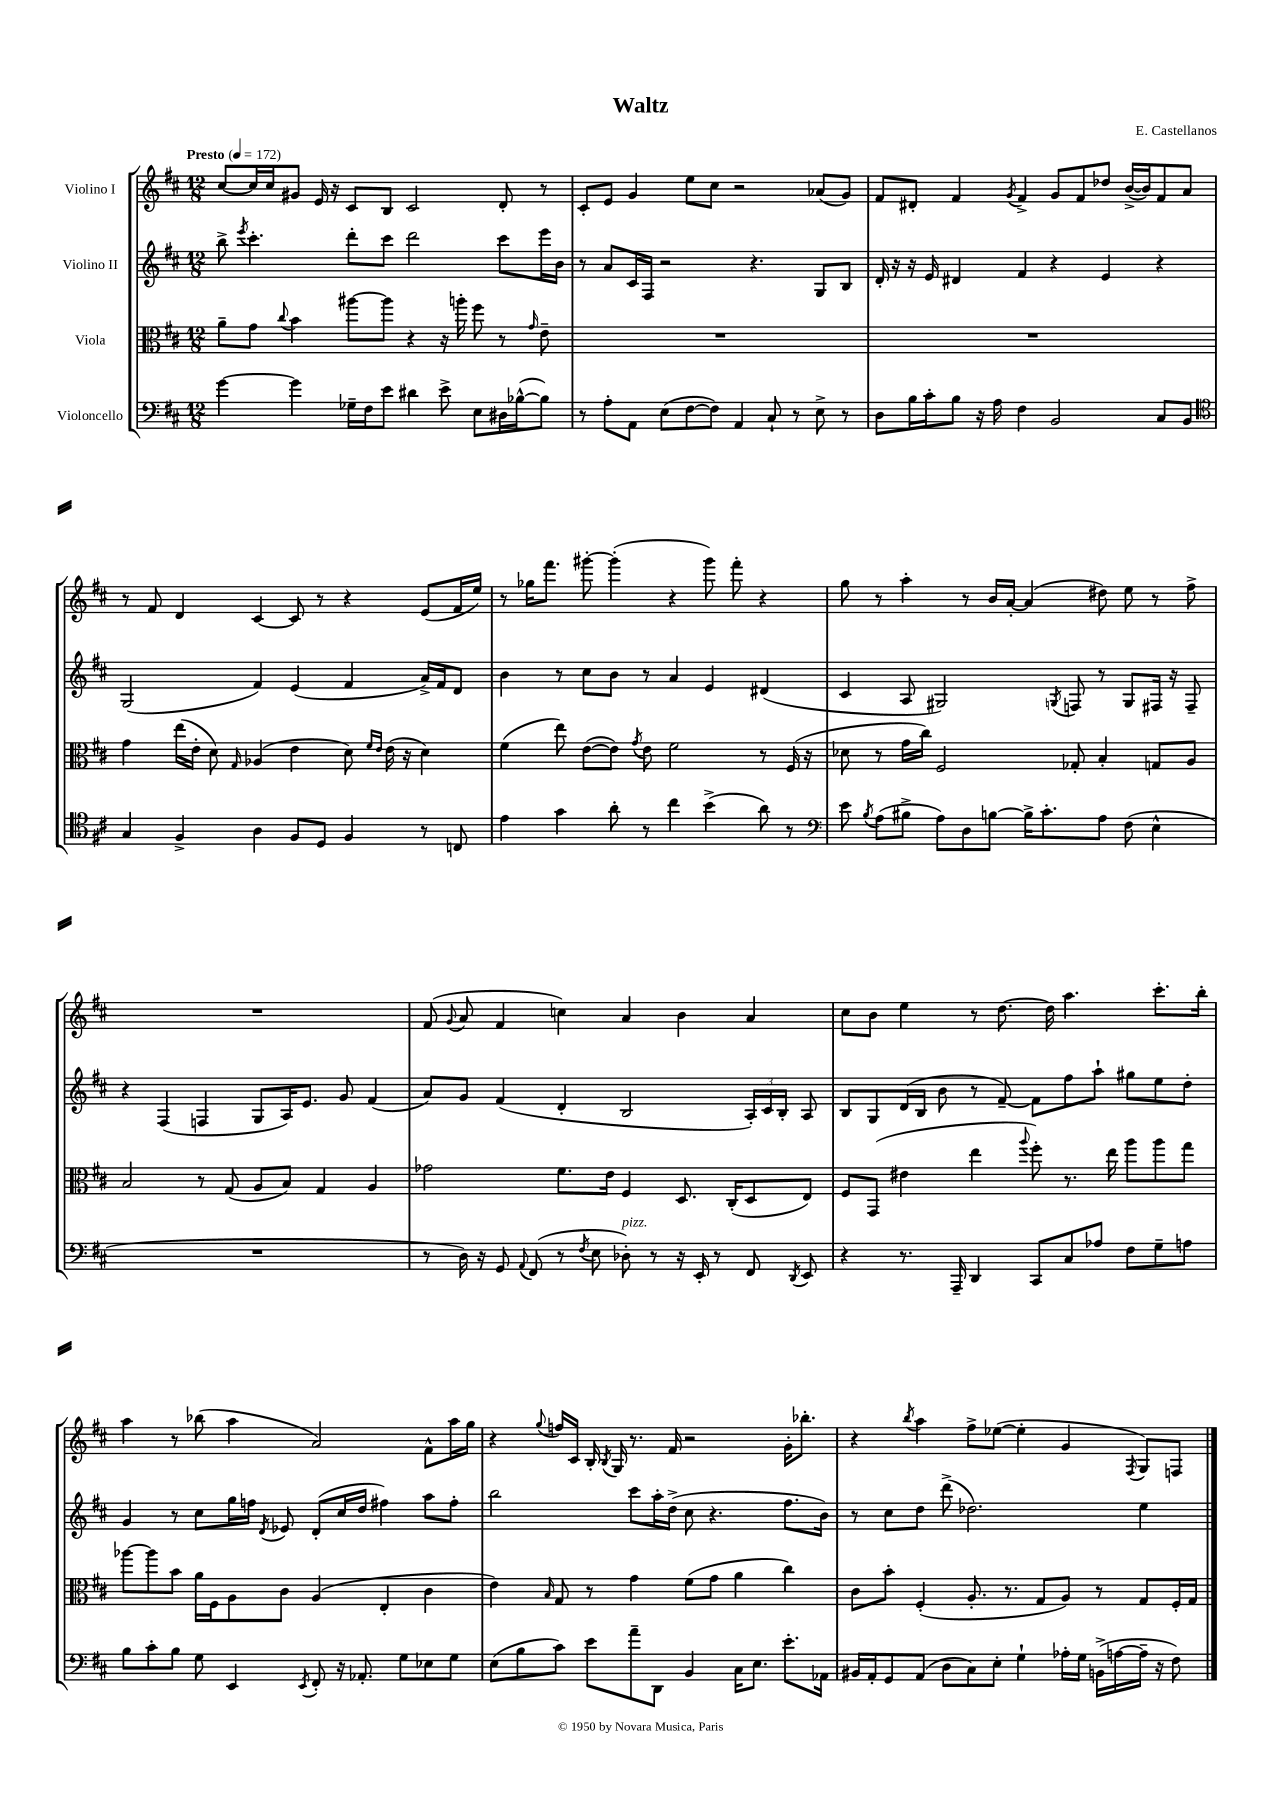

**kern	**kern	**kern	**kern
*part4	*part3	*part2	*part1
*staff4	*staff3	*staff2	*staff1
*I"Violoncello	*I"Viola	*I"Violino II	*I"Violino I
*clefF4	*clefC3	*clefG2	*clefG2
*k[f#c#]	*k[f#c#]	*k[f#c#]	*k[f#c#]
*M12/8	*M12/8	*M12/8	*M12/8
*MM172	*MM172	*MM172	*MM172
=1	=1	=1	=1
!	!	!	!LO:TX:a:B:t=Presto
[4g\	8a~\L	8bb^\	[8cc#/L
.	.	8qeee/	.
.	8g\J	4.ccc#'\	16cc#/L]
.	.	.	16cc#/J
.	8qqcc#/	.	.
4g\]	4b\	.	8g#X/J
.	.	.	16e/
.	.	.	16r
16G-X~\LL	[8aa#X\L	8ddd'\L	8c#/L
16F#\J	.	.	.
8e\J	8aa#\J]	8ccc#\J	8B/J
4d#X\	4r	2ddd\	2c#/
8e^\	16r	.	.
.	16aan'\	.	.
8E\L	8ff#\	.	.
16D#X\L	8r	8ccc#\L	8d'/
([16B-X^^\J	.	.	.
.	16qqg/	.	.
8B-\J])	8e~\	16eee\L	8r
.	.	16b\JJ	.
=2	=2	=2	=2
8r	1.r	8r	8c#'/L
8A'\L	.	8a/L	8e/J
8AA\J	.	16c#/L	4g/
.	.	16F#/JJ	.
(8E\L	.	2r	.
[8F#\	.	.	8ee\L
8F#\J])	.	.	8cc#\J
4AA/	.	.	2r
.	.	4.r	.
8C#`/	.	.	.
8r	.	.	.
8E^\	.	8G/L	(8a-X/L
8r	.	8B/J	8g/J)
=3	=3	=3	=3
8D\L	1.r	16d'/	8f#/L
.	.	16r	.
16B\L	.	16r	8d#X'/J
16c#'\J	.	16e/	.
8B\J	.	4d#X/	4f#/
16r	.	.	.
16A\	.	.	.
.	.	.	8qg/
4F#\	.	4f#/	4f#^/
2BB/	.	4r	8g/L
.	.	.	8f#/
.	.	4e/	8dd-X/J
.	.	.	([16b^/LL
.	.	.	16b/J])
8C#/L	.	4r	8f#/
8BB/J	.	.	8a/J
!!LO:LB:g=z
=4	=4	=4	=4
*clefC4	*	*	*
4G/	4g\	(2G/	8r
.	.	.	8f#/
4F#^/	(16ee\LL	.	4d/
.	16e'\JJ	.	.
.	8d\)	.	.
.	16qqG/	.	.
4A\	(4A-X/	4f#/)	[4c#/
8F#/L	4e\	(4e/	8c#/]
8D/J	.	.	8r
4F#/	8d\)	4f#/	4r
.	16qqf#/LL	.	.
.	16qqe/JJ	.	.
.	(16e\	.	.
.	16r	.	.
8r	4d\)	16a^/LL)	(8e/L
.	.	16f#/J	.
8Cn/	.	8d/J	16f#/L
.	.	.	16ee/JJ)
=5	=5	=5	=5
4e\	(4f#\	4b\	8r
.	.	.	16gg-X\KL
.	.	.	8.fff#\J
4g\	8ee\)	8r	.
.	([8e\L	8cc#\L	[8ggg#X'\
8a'\	8e\J])	8b\J	(4ggg#'\]
.	8qg/	.	.
8r	8e\	8r	.
4cc#\	2f#\	4a/	4r
(4b^\	.	4e/	8ggg#\)
.	.	.	8fff#'\
8a\)	8r	(4d#X/	4r
8r	(16F#/	.	.
.	16r	.	.
=6	=6	=6	=6
*clefF4	*	*	*
8e\	8d-X\	4c#/	8gg\
8qB/	.	.	.
(8A\L	8r	.	8r
8B#X^\J	16g\LL	8A/	4aa'\
.	16cc#\JJ)	.	.
8A\L)	2F#/	2G#X/)	.
8D\	.	.	8r
[8Bn\J	.	.	16b/LL
.	.	.	[16a'/JJ
16B^\KL]	.	.	(4a/]
8.c#'\	.	.	.
.	.	8qGn/	.
.	8G-X'/	8Fn/	.
8A\J	4B'/	8r	8dd#X\)
(8F#\	.	8G/L	8ee\
4E^^\	8Gn/L	16F#X/Jk	8r
.	.	16r	.
.	8A/J	8F#~/	8ff#^\
!!LO:LB:g=z
=7	=7	=7	=7
1.r	2B/	4r	1.r
.	.	(4F#/	.
.	8r	4Fn/	.
.	(8G/	.	.
.	8A/L	8G/L	.
.	8B/J)	16A/K)	.
.	.	8.e/J	.
.	4G/	.	.
.	.	8g/	.
.	4A/	(4f#/	.
=8	=8	=8	=8
8r	2g-X\	8a/L)	(8f#/
.	.	.	8qqg/
16D\)	.	8g/J	8a/
16r	.	.	.
8GG/	.	(4f#/	4f#/
8qqAA/	.	.	.
(8FF#/	.	.	.
8r	8.f#\L	4d'/	4ccn\)
8qF#/	.	.	.
8E\	.	.	.
.	16e\Jk	.	.
!LO:TX:a:i:t=pizz.	!	!	!
8D-X'\)	4F#/	2B/	4a/
8r	.	.	.
16r	8.D/	.	4b\
16EE'/	.	.	.
8r	.	.	.
.	(16C#'/KL	.	.
8FF#/	8D/	24A'/LL)	4a/
.	.	24c#/	.
.	.	24B'/JJ	.
8qDD/	.	.	.
8EE/	8E/J)	8A/	.
=9	=9	=9	=9
4r	8F#/L	8B/L	8cc#\L
.	(8GG/J	8G/	8b\J
8.r	4e#X\	(16d/L	4ee\
.	.	16B/JJ	.
.	.	8b\	.
16AAA~/	.	.	.
4DD/	4ee\	8r	8r
.	.	[8f#~/)	[8.dd\
.	8qqaa/	.	.
8CC#/L	8ff#'\)	8f#\L]	.
.	.	.	16dd\]
8C#/	8.r	8ff#\	4.aa\
8A-X/J	.	8aa`\J	.
.	16ee\	.	.
8F#\L	8aa\L	8gg#X\L	.
8G~\	8aa\	8ee\	8.ccc#'\L
8An\J	8gg\J	8dd'\J	.
.	.	.	16bb'\Jk
!!LO:LB:g=z
=10	=10	=10	=10
8B\L	[8aa-X\L	4g/	4aa\
8c#'\	8aa-\]	.	.
8B\J	8b\J	8r	8r
8G\	16a\LL	8cc#\L	(8bb-X\
.	16F#\J	.	.
4EE/	8A\	16gg\L	4aa\
.	.	16ffn\JJ	.
.	.	8qd/	.
.	8c#\J	8e-X/	.
8qEE/	.	.	.
8FF#'/	(4A/	(8d'/L	2a/)
16r	.	16cc#/L	.
8.AA-X'/	.	16dd/JJ	.
.	4E'/	4ff#X\)	.
8G\L	.	.	.
8E-X\	4c#\	8aa\L	8f#^^\L
8G\J	.	8ff#'\J	16aa\L
.	.	.	16gg\JJ
=11	=11	=11	=11
(8E\L	4e\)	2bb\	4r
8B\	.	.	.
.	16qqB/	.	8qqgg/
8c#\J)	8G/	.	16ffn/LL
.	.	.	16c#/JJ
8e\L	8r	.	16B'/
.	.	.	8qB/
.	.	.	16G/
8a~\	4g\	8ccc#\L	8.r
8DD\J	.	16aa'\L	.
.	.	(16dd^\JJ	16f#/
4BB/	(8f#\L	8cc#\	2r
.	8g\J	4.r	.
16C#\KL	4a\	.	.
8.E\J	.	.	.
8.e'\L	4cc#\)	8.ff#\L	16g'\KL
.	.	.	8.bb-X'\J
16AA-X\Jk	.	16b\Jk)	.
=12	=12	=12	=12
16BB#X/LL	8c#\L	8r	4r
16AA'/J	.	.	.
8GG/	8b'\J	8cc#\L	.
.	.	.	8qbb/
(8AA/J	(4F#'/	8dd\J	4aa\
8D\L	.	(8ddd^\	.
8C#\)	8.A'/	2.dd-X\)	8ff#^\L
8E'\J	.	.	([8ee-X\J
.	8.r	.	.
4G`\	.	.	4ee-'\]
.	8G/L	.	.
16A-X'\LL	8A/J)	.	4g/
16G\JJ	.	.	.
(16BBn^\LL	8r	.	.
[16An\	.	.	.
.	.	.	8qF#/
16A~\JJ]	8G/L	4ee\	8G/L)
16r	.	.	.
8F#\)	16F#'/L	.	8Fn/J
.	16G/JJ	.	.
==	==	==	==
*-	*-	*-	*-
